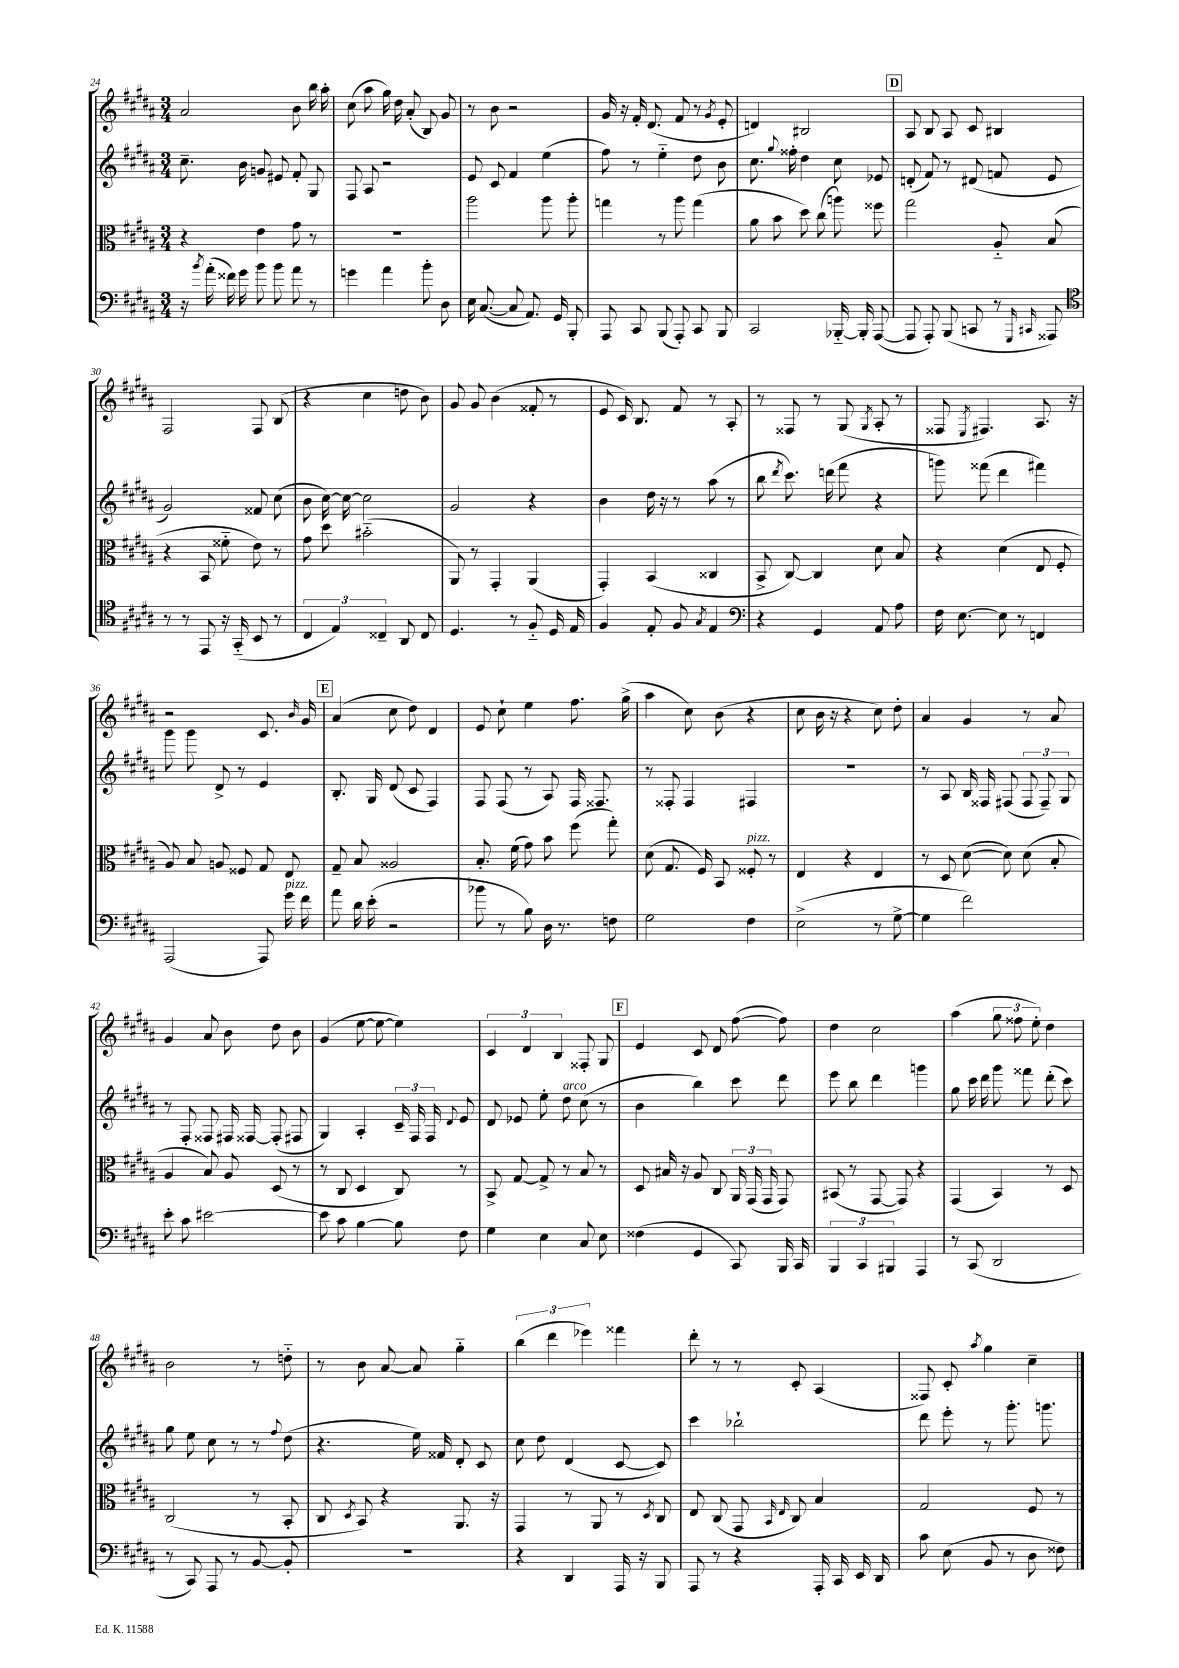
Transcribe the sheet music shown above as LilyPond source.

<<
\new StaffGroup <<
\new Staff = "s0" {
    \clef treble \key b \major \numericTimeSignature \time 3/4
    \autoBeamOff ais'2 b'8 b''16 ais''16-. |
    cis''8( ais''8 gis''16) dis''16 ais'8-.( b8) gis'8 |
    r8 b'8 r2 |
    gis'16 r16 fis'16-. dis'8.( fis'8 r8 \acciaccatura { gis'8 } e'8-. |
    d'4) bis2 |
    \mark \markup { \box "D" } ais8 b8 ais8 cis'8 bis4 |
    fis2 fis8 b8( |
    r4 cis''4 d''8 b'8) |
    gis'8 gis'8 b'4( fisis'8-. r8 |
    e'8 cis'16) b8. fis'8 r8 ais8-. |
    r8 fisis8 r8 gis8( \acciaccatura { gis8 } ais8-. r8 |
    fisis8 \acciaccatura { e8 } fis4.) ais8. r16 |
    r2 cis'8. \grace { b'16 } gis'16 |
    \mark \markup { \box "E" } ais'4( cis''8 dis''8) dis'4 |
    e'8 cis''8-! e''4 fis''8. gis''16->( |
    ais''4 cis''8) b'8( r4 |
    cis''8 b'16 r16 r4 cis''8) dis''8-. |
    ais'4 gis'4 r8 ais'8 |
    gis'4 ais'8 b'8 dis''8 b'8 |
    gis'4( e''8~ e''8~ e''4) |
    \tuplet 3/2 { cis'4 dis'4 b4 } fisis8-. gis8 |
    \mark \markup { \box "F" } e'4 cis'8 dis'8 fis''8~( fis''8) |
    dis''4 cis''2 |
    ais''4( \tuplet 3/2 { gis''8 fisis''8 e''8-.) } dis''4 |
    b'2 r8 d''8-_ |
    r8 b'8 ais'8~ ais'8 gis''4-_ |
    \tuplet 3/2 { b''4( dis'''4 ees'''4) } fisis'''4 |
    dis'''8-. r8 r8 cis'8-. ais4( |
    fisis8) cis'8-. \acciaccatura { ais''8 } gis''4 cis''4-- \bar "|." |
}
\new Staff = "s1" {
    \clef treble \key b \major \numericTimeSignature \time 3/4
    \autoBeamOff cis''8.-- b'16 g'8 eis'8 fis'8-. gis8 |
    fis8 ais8 r2 |
    e'8 cis'8 fis'4 e''4( |
    fis''8) r8 e''4-_ dis''8 b'8 |
    cis''8. \appoggiatura { gis''8 } fisis''16-. dis''4 cis''8 ees'8 |
    \mark \markup { \box "D" } d'8-.( fis'8) r8 dis'8( f'8 e'8 |
    gis'2) fisis'8 cis''8( |
    b'8 cis''16~) cis''16~ cis''2 |
    gis'2 r4 |
    b'4 dis''16 r16 r8 ais''8( r8 |
    b''8 \acciaccatura { dis'''8 } cis'''8.) d'''16( fis'''8 r4 |
    g'''8) fisis'''8( dis'''4 fis'''4) |
    gis'''8 gis'''8 dis'8-> r8 e'4 |
    \mark \markup { \box "E" } b8.-. gis16 dis'8( cis'8 fis4) |
    fis8 fis8( r8 ais8) fis16 fisis8. |
    r8 fisis8-. fisis4 fis4 |
    R2. |
    r8 ais8 b16 fisis16 fis8( \tuplet 3/2 { fis8 fis8--) gis8 } |
    r8 fis8-. fisis8 fis16 fisis16~ fisis8-.( fis8 |
    gis4) ais4-. \tuplet 3/2 { cis'16-- fis16 fis16 } \appoggiatura { dis'8 } e'8 |
    dis'8 ees'8 e''8-. dis''8^\markup { \italic "arco" } cis''8( r8 |
    \mark \markup { \box "F" } b'4 b''4) cis'''8 dis'''8 |
    e'''8 b''8 dis'''4 g'''4 |
    gis''8 cis'''16 dis'''16 gis'''8 fisis'''8 dis'''8-.( cis'''8) |
    gis''8 e''8 cis''8 r8 r8 \appoggiatura { fis''8 } dis''8( |
    r4. e''16) fisis'16 dis'8-. cis'8 |
    cis''8 dis''8 dis'4( cis'8~ cis'8) |
    cis'''4 bes''2-! |
    dis'''8 e'''8-. r8 gis'''8.-. g'''8. \bar "|." |
}
\new Staff = "s2" {
    \clef alto \key b \major \numericTimeSignature \time 3/4
    \autoBeamOff r4 e'4 gis'8 r8 |
    R2. |
    ais''2 ais''8 ais''8-. |
    g''4 r8 ais''8 g''4( |
    ais'8 b'8 dis''8) cis''8( a''8) fisis''8 |
    \mark \markup { \box "D" } gis''2 ais8-_ b8( |
    r4 b,8 fisis'8-_ e'8) r8 |
    gis'8 dis''8 bis'2-_( |
    ais,8) r8 gis,4-. ais,4( |
    gis,4-.) b,4( cisis4 |
    b,8-> cis8~) cis4 dis'8 b8 |
    r4 dis'4( e8 fis8-. |
    ais8) b8 a8 fisis8 gis8 e8 |
    \mark \markup { \box "E" } gis8-- b8 aisis2 |
    b8.-. fis'16( gis'8) b'8 fis''8( gis''8-.) |
    dis'8( gis8. fis16) b,8 fisis8-.^\markup { \italic "pizz." } r8 |
    e4 r4 e4 |
    r8 dis8 dis'8~( dis'8) dis'8( b8-. |
    ais4 b8) ais8 dis8( r8 |
    r8 cis8 dis4 cis8) r8 |
    b,8-> gis8~ gis8-> r8 b8 r8 |
    \mark \markup { \box "F" } dis8 bis16 r16 ais8 cis8 \tuplet 3/2 { ais,16 gis,16( gis,16 } gis,8) |
    bis,8( r8 gis,8~ gis,8) r4 |
    gis,4( b,4) r8 dis8 |
    cis2( r8 b,8-. |
    cis8 \acciaccatura { dis8 } b,8) r4 ais,8. r16 |
    gis,4 r8 ais,8 r8 \acciaccatura { dis8 } cis8 |
    e8 cis8( gis,8 \grace { b,16 e16 } cis8) b4 |
    gis2 fis8 r8 \bar "|." |
}
\new Staff = "s3" {
    \clef bass \key b \major \numericTimeSignature \time 3/4
    \autoBeamOff r16 \acciaccatura { b'8 } ais'16-.( fisis'16) gis'16 b'8 b'8 ais'8 r8 |
    g'4 ais'4 b'8-. dis8 |
    e16 cis8.~( cis8 ais,8.) gis,16 b,,8-. |
    ais,,8 cis,8 b,,8( ais,,8-.) cis,8 b,,8 |
    cis,2 bes,,16~-_ bes,,16-. ais,,8~( |
    \mark \markup { \box "D" } ais,,8 ais,,8-.) b,,8( c,8 r8 \grace { gis,,16 cis,16 } aisis,,8) |
    \clef tenor r8 r8 e,8 r16 gis,16-_( b,8 r8 |
    \tuplet 3/2 { cis4 e4) cisis4-- } ais,8 cisis8 |
    dis4. r8 fis8-_ dis16 e16 |
    fis4 e8-. fis8 \acciaccatura { gis8 } e4 |
    \clef bass r4 gis,4 ais,8 ais8 |
    fis16 e8.~ e8 r8 f,4 |
    ais,,2( ais,,8) gis'16^\markup { \italic "pizz." } fis'16 |
    \mark \markup { \box "E" } ais'8 dis'16 e'16-.( r2 |
    bes'8 r8 b8) dis16 r8. f8 |
    gis2 fis4 |
    e2->( r8 gis8~-> |
    gis4 fis'2) |
    e'8-. cis'8 eis'2~ |
    eis'8 cis'8 b4~ b8 fis8 |
    gis4 e4 cis8 e8 |
    \mark \markup { \box "F" } fisis4( gis,4 cis,8) b,,16 cis,16 |
    \tuplet 3/2 { b,,4 cis,4 bis,,4 } ais,,4 |
    r8 cis,8( dis,2 |
    r8 cis,8) ais,,8 r8 b,8~ b,8-. |
    R2. |
    r4 dis,4 ais,,16 r16 b,,8 |
    ais,,8 r8 r4 ais,,16-. cis,16 e,16 dis,16 |
    cis'8 e8( b,8 r8 dis8 fisis8) \bar "|." |
}
>>
>>
\layout { \context { \Score currentBarNumber = #24 } }
